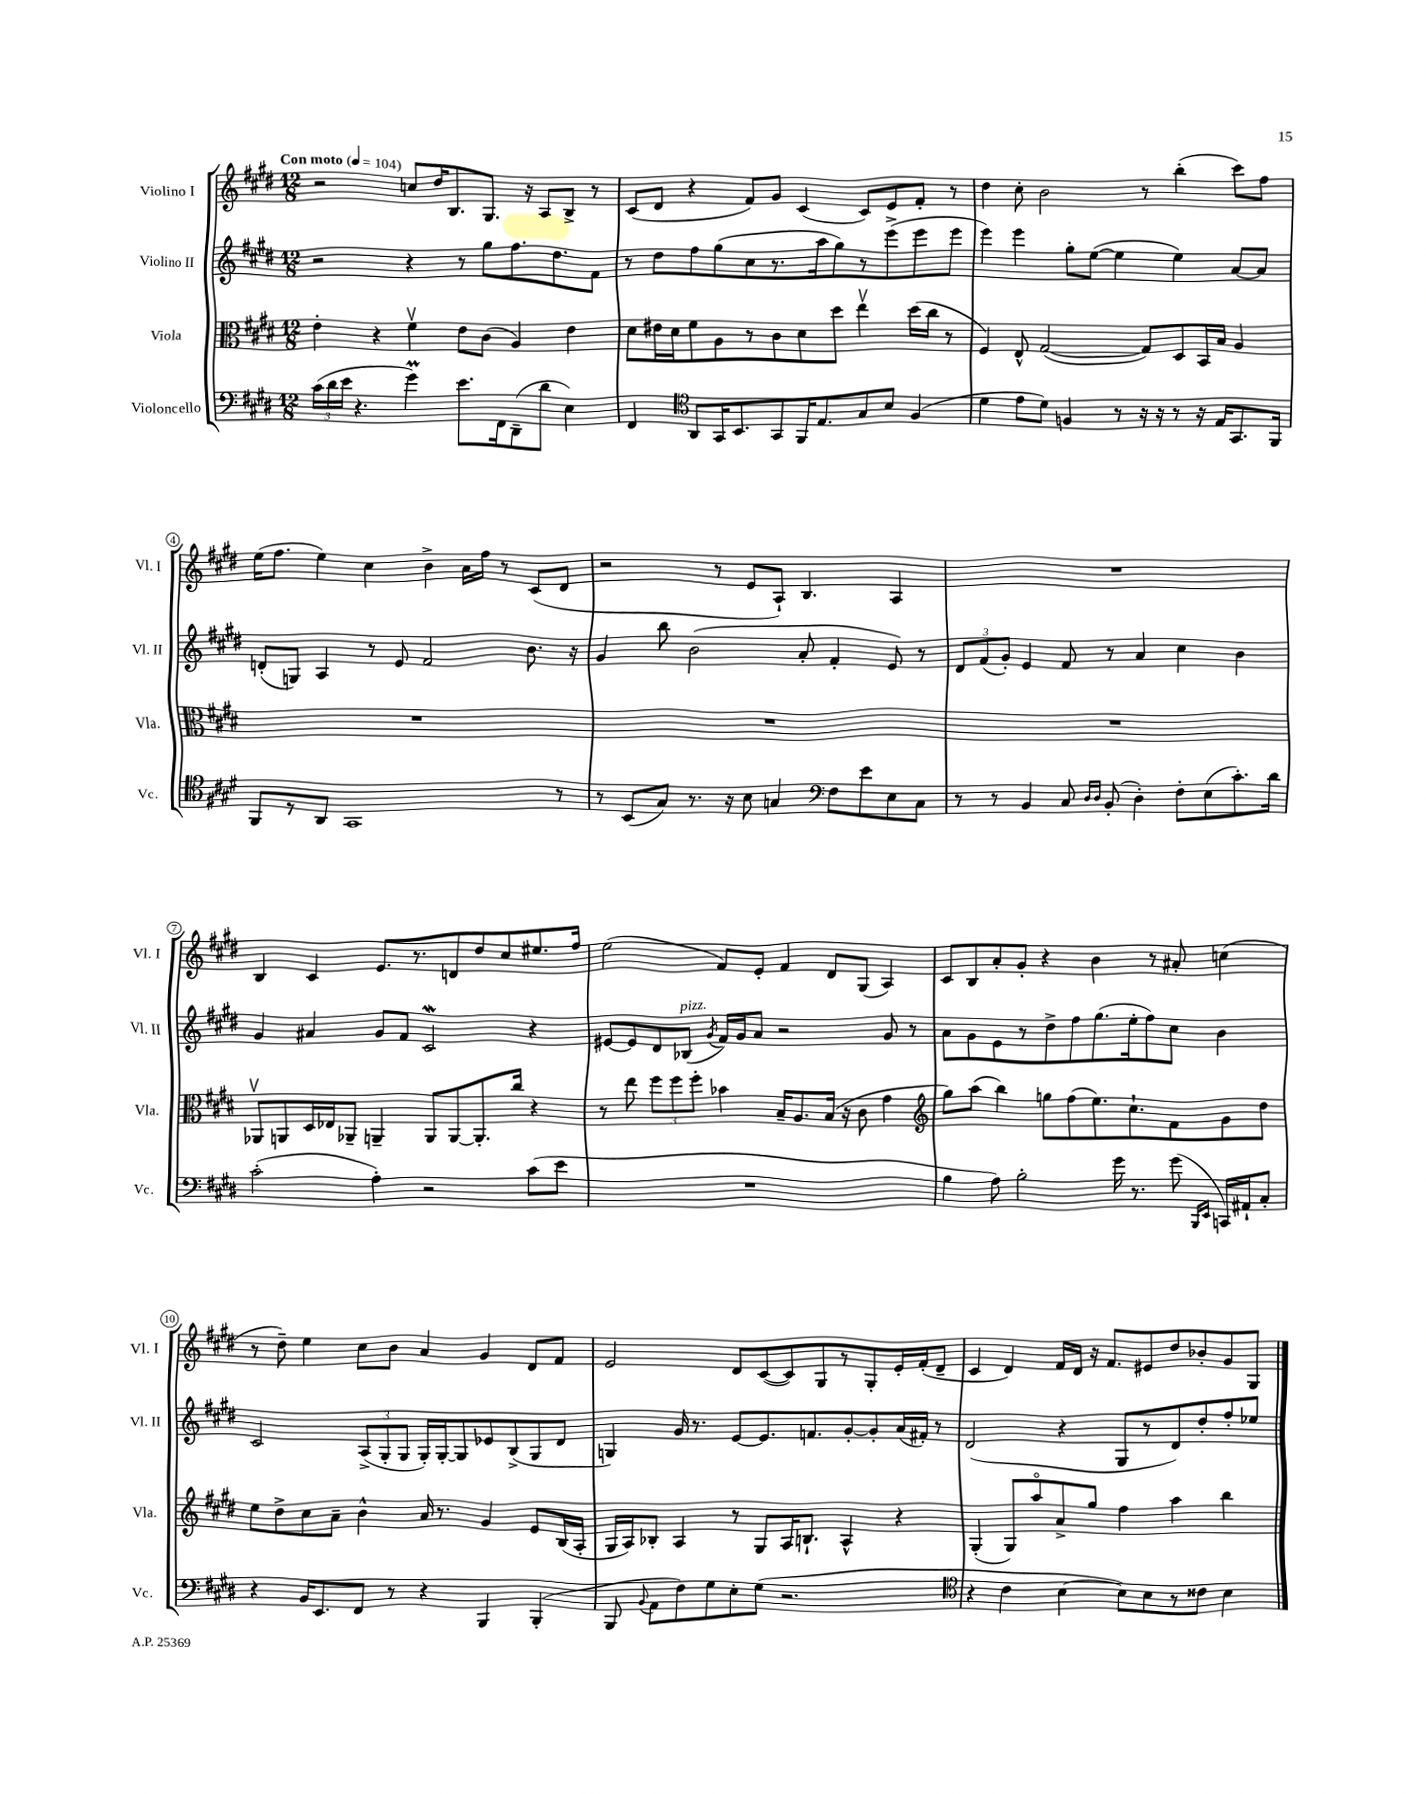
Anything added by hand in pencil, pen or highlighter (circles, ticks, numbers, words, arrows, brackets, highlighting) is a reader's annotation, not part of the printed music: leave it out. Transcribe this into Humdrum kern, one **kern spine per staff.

**kern	**kern	**kern	**kern
*staff4	*staff3	*staff2	*staff1
*clefF4	*clefC3	*clefG2	*clefG2
*k[f#c#g#d#]	*k[f#c#g#d#]	*k[f#c#g#d#]	*k[f#c#g#d#]
*M12/8	*M12/8	*M12/8	*M12/8
*MM104	*MM104	*MM104	*MM104
(24c#\LL	4e'\	2r	2r
24d#\	.	.	.
24e\JJ	.	.	.
4.r	.	.	.
.	4r	.	.
4g#\)	4f#v\	4r	8cc/L
.	.	.	16dd#/K
.	.	.	8.B/
8.e\L	8e\L	8r	.
.	(8c#\J	8gg#\L	8.G#/J
16FF#\k	.	.	.
(8DD#~\	4A/)	8.ff#\	.
.	.	.	16r
8d#\J	.	.	8A/L
.	.	8.dd#\	.
4E\)	4e\	.	8B^/J
.	.	8f#\J	8r
=	=	=	=
4FF#/	8d#\L	8r	(8c#/L
.	16e#\L	8dd#\L	8d#/J
.	16d#\J	.	.
*clefC4	*	*	*
8AA/L	8f#\	8ff#\	4r
16GG#/K	8A\	(8gg#\	.
8.BB/	.	.	.
.	8r	8cc#\	8f#/L)
8GG#/	8c#\	8.r	8g#/J
16FF#/K	8d#\	.	(4c#/
8.E/	.	16aa\k	.
.	8dd#\J	8gg#\)	.
8G#/	4eev\	8r	8c#/L)
8B/J	.	(8eee^\	8e/
(4F#/	(16dd#\LL	8eee\	8f#'/J
.	16cc#\JJ	.	.
.	8r	8eee\J	8r
=	=	=	=
4d#\	4F#/)	4eee\)	4dd#\
8e\L	8E^^/	4eee\	8cc#'\
8d#\J)	([2G#/	.	2b\
4F/	.	8gg#'\L	.
.	.	([8ee\J	.
8r	.	4ee\]	.
16r	8G#/]L)	.	8r
16r	.	.	.
8r	8D#/	4ee\)	(4bb'\
16r	16BB/L	.	.
16E/LK	16B/JJ	.	.
8.GG#/	4A/	[8a/L	8ccc#\L)
.	.	8a/]J	8ff#\J
16FF#/Jk	.	.	.
=	=	=	=
8FF#/L	1.r	(8d'/L	(16ee\LK
.	.	.	8.ff#\J
8r	.	8G/J)	.
8AA/J	.	4A/	4ee\)
1GG#	.	.	.
.	.	8r	4cc#\
.	.	8e/	.
.	.	2f#/	4b^\
.	.	.	16a\LL
.	.	.	16ff#\JJ
.	.	.	8r
.	.	8.b\	(8c#/L
8r	.	.	8d#/J
.	.	16r	.
=	=	=	=
8r	1.r	4g#/	2r
(8BB/L	.	.	.
8G#/J)	.	8bb\	.
8.r	.	(2b\	.
.	.	.	8r
16r	.	.	.
8B\	.	.	8e/L
4G/	.	.	8A`/J)
.	.	8a'/	4.B/
*clefF4	*	*	*
8F#\L	.	4f#'/	.
8e\	.	.	.
8E\	.	8e/)	4A/
8C#\J	.	8r	.
=	=	=	=
8r	1.r	12d#/L	1.r
.	.	(12f#/	.
8r	.	.	.
.	.	12g#'/J)	.
4BB/	.	4e/	.
8C#/	.	8f#/	.
16qqD#/LL	.	.	.
16qqD#/JJ	.	.	.
(8BB'/	.	8r	.
4D#'\)	.	4a/	.
8F#'\L	.	4cc#\	.
(8E\	.	.	.
8.c#'\)	.	4b\	.
16d#\Jk	.	.	.
=	=	=	=
(2c#'\	8AA-v/L	4g#/	4B/
.	8AA/	.	.
.	16D#/L	4a#/	4c#/
.	16E-/J	.	.
.	8AA-~/J	.	.
4A'\)	4AA~/	8g#/L	8.e/L
.	.	8f#/J	.
.	.	.	8.r
2r	8AA/L	2c#/	.
.	[8AA/	.	8d/
.	8.AA'/]	.	8dd#/
.	.	.	8cc#/
.	16cc#/Jk	.	.
(8c#\L	4r	4r	8.ee#/
8e\J	.	.	.
.	.	.	16ff#/Jk
=	=	=	=
1.r	8r	[8e#/L	(2ee\
.	8ee\	8e#/]	.
.	12ff#\L	8d#/	.
.	12ff#\	.	.
.	.	(8B-/J	.
.	12ff#'\J	.	.
.	.	8qg#/	.
.	4b-\	16f#/LL)	8f#/L)
.	.	16g#/J	.
.	.	8a/J	8e'/J
.	16B~/LK	2r	4f#/
.	8.A/	.	.
.	(16B/Jk	.	8d#/L
.	16r	.	.
.	8c#\	.	(8G#/J
.	4g#\	8g#/	4A/)
.	.	8r	.
=	=	=	=
*	*clefG2	*	*
4B\	8gg#\L)	8a\L	8c#/L
.	(8aa\J	8g#\	8B/
8A\)	4bb\)	8e\	8a'/
2B'\	.	8r	8g#'/J
.	8gg\L	8dd#^\	4r
.	(8ff#\	8ff#\	.
.	8.ee\)	(8.gg#\	4b\
16g#\	.	.	.
8.r	8.cc#`\	16ee'\k	.
.	.	8ff#\)	8r
(8g#\	8f#\	8cc#\J	8a#'/
16qqBBB/LL	.	.	.
16qqEE/JJ	.	.	.
16CC/LL)	8g#\	4b\	(4cc\
16AA#`/J	.	.	.
8C#'/J	8dd#\J	.	.
=	=	=	=
4r	8ee\L	2c#/	8r
.	8dd#^\	.	8dd#~\)
16BB/LK	8cc#\	.	4ee\
8.EE/	.	.	.
.	8a~\J	.	.
8FF#/J	4b^^\	(12A^/L	8cc#\L
.	.	12G#'/	.
8r	.	.	8b\J
.	.	12G#/J	.
4r	16a/	16G#'/LL)	4a/
.	8.r	[16G#'/J	.
.	.	8G#/]	.
4BBB/	4g#/	8e-/	4g#/
.	.	(8B^/	.
(4BBB'/	8e/L	8G#/	8d#/L
.	(16B/L	8d#/J	8f#/J
.	16A'/JJ	.	.
=	=	=	=
8BBB/	16G#/LL	4G/)	2e/
.	16A/J)	.	.
8qqBB/	.	.	.
8AA\L	8B-'/J	.	.
8F#\)	4A/	16g#/	.
.	.	8.r	.
8G#\	.	.	.
8E'\	8r	[8e/L	8d#/L
(8G#\J	8G#/L	8.e/]	([8c#/
2.r	16A/K	.	8c#/])
.	8.B`/J	8.f/	.
.	.	.	8G#/
.	4A^^/	[8g#'/	8r
.	.	8g#'/]	8G#'/
.	4r	(16a/L	16e'/L
.	.	16f#'/JJ)	(16f#'/J
.	.	8r	8d#~/J
=	=	=	=
*clefC4	*	*	*
4r	(4G#'/	(2d#/	4c#/
4c#\	8G#/L)	.	4d#/)
.	8aao/	.	.
[4B\	8a^/	4r	16f#/LL
.	.	.	16d#/JJ
.	8gg#/J	.	16r
.	.	.	8.f#/L
8B\]L)	4ff#\	8G#/L	.
8B\	.	8r	8e#/
8r	4aa\	8d#/)	8dd#/
8c##\J	.	8dd#'/	8b-'/
4B\	4bb\	8ff#'/	8g#/
.	.	8ee-/J	8G#/J
==	==	==	==
*-	*-	*-	*-
